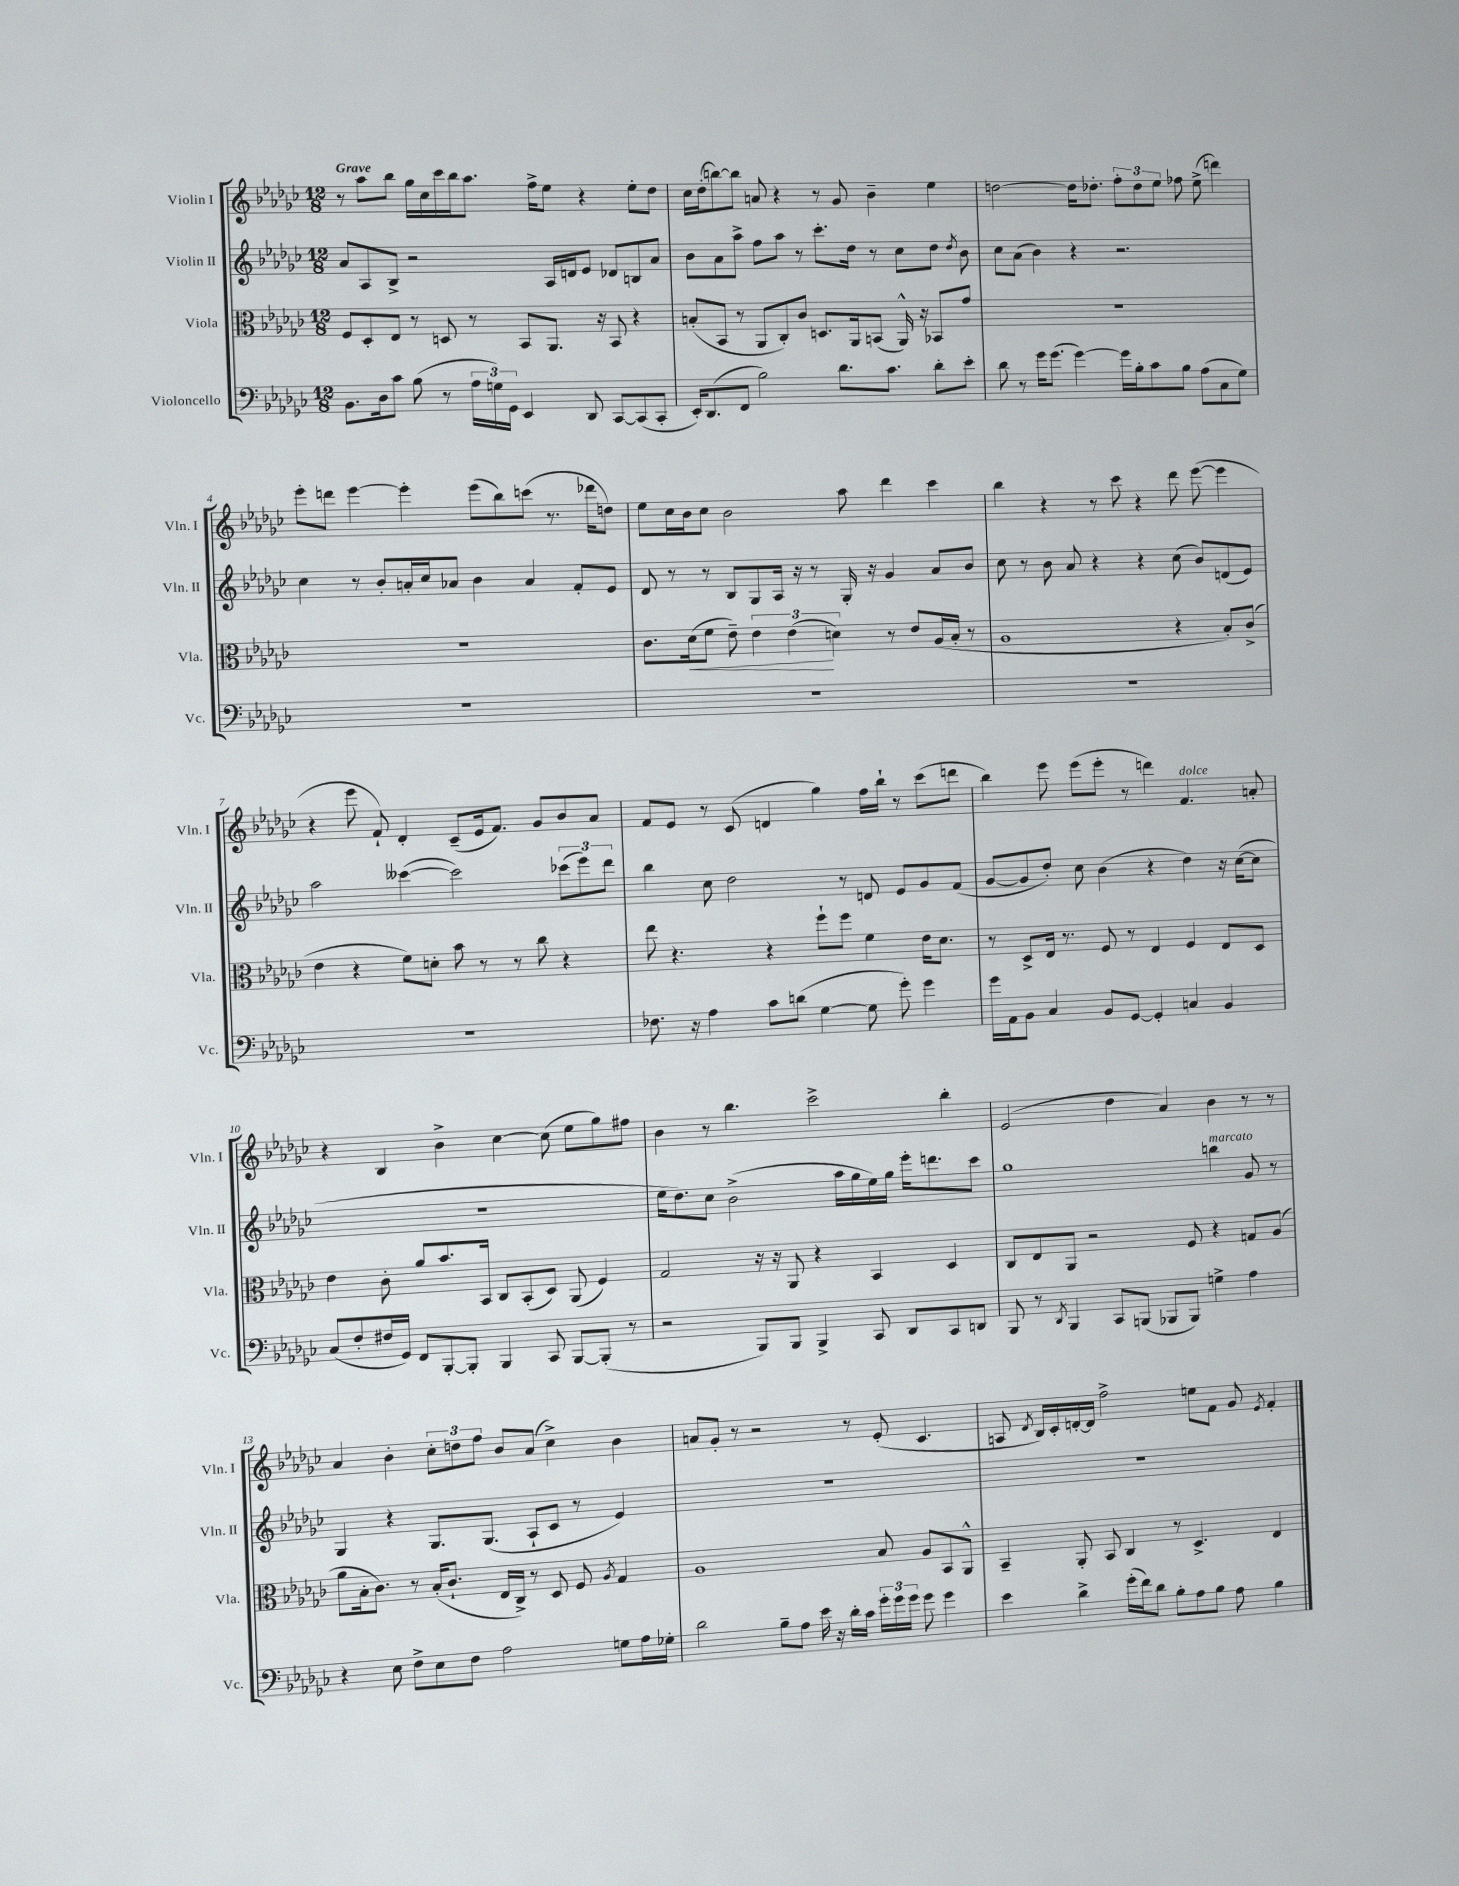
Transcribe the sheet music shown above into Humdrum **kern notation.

**kern	**kern	**dynam	**kern	**kern
*part4	*part3	*part3	*part2	*part1
*staff4	*staff3	*staff3	*staff2	*staff1
*I"Violoncello	*I"Viola	*	*I"Violin II	*I"Violin I
*I'Vc.	*I'Vla.	*	*I'Vln. II	*I'Vln. I
*clefF4	*clefC3	*	*clefG2	*clefG2
*k[b-e-a-d-g-c-]	*k[b-e-a-d-g-c-]	*	*k[b-e-a-d-g-c-]	*k[b-e-a-d-g-c-]
*M12/8	*M12/8	*	*M12/8	*M12/8
=1	=1	=1	=1	=1
!	!	!	!	!LO:TX:a:B:t=Grave
8.BB-\L	8F/L	.	8a-/L	8r
.	8D-'/	.	8A-/	8aa-\L
16D-\k	.	.	.	.
8c-\J	8E-/J	.	8B-^/J	8bb-\J
(8B-\	8r	.	2r	16gg-\LL
.	.	.	.	16cc-\
8r	8Dn/	.	.	16ccc-\
.	.	.	.	16bb-\J
24A-\LL	8r	.	.	8.aa-\J
24Gn\)	.	.	.	.
24GG-\JJ	.	.	.	.
4EE-/	8BB-/L	.	.	.
.	.	.	.	16ff^\KL
.	8.AA-/J	.	16A-/LL	8ee-\J
.	.	.	16dn/J	.
8DD-/	.	.	8e-/J	4r
.	16r	.	.	.
[8CC-/L	8BB-/	.	8d-X/L	.
(8CC-/]	4r	.	8Bn/	8ee-'\L
8CC-'/J	.	.	8a-/J	8dd-\J
=2	=2	=2	=2	=2
16EE-'/KL)	(8Bn'/L	.	8b-\L	16cc-\LL
(8.DD-/	.	.	.	(16dd-'\J
.	8BB-/J	.	8a-\	[8bbn\)
8FF/J	8r	.	8aa-^\J	8bb\J]
2B-\)	8AA-/L	.	8ff\L	8an/
.	8C-'/)	.	8aa-\J	4r
.	8c-/J	.	8r	.
.	8.Dn/L	.	8.ccc-'\L	8r
8.d-\L	.	.	.	8g-/
.	16AA-/k	.	16dd-\Jk	.
.	(8BBn/J	.	8r	4b-~\
8.c-\J	.	.	.	.
.	16AA-^^/)	.	8cc-\L	.
.	16r	.	.	.
8d-'\L	8BB-X/L	.	8dd-\J	4ee-\
.	.	.	8qdd-/	.
8e-'\J	8g-/J	.	8b-\	.
=3	=3	=3	=3	=3
8d-\	1.r	.	8cc-\L	[2ddn\
8r	.	.	(8a-\J	.
16g-\KL	.	.	4b-\)	.
(8.g-\J	.	.	.	.
[4g-\)	.	.	4r	16dd\KL]
.	.	.	.	8.dd-X'\J
16g-\LL]	.	.	2.r	12ff'\L
16B-'\J	.	.	.	.
.	.	.	.	12dd-\
8c-\	.	.	.	.
.	.	.	.	12ee-\J
8B-\J	.	.	.	8ff-X\
(8A-\L	.	.	.	(8ee-^\
8C-\	.	.	.	4dddn\)
8G-\J)	.	.	.	.
!!LO:LB:g=z
=4	=4	=4	=4	=4
1.r	1.r	.	4cc-\	8eee-'\L
.	.	.	.	8dddn\J
.	.	.	8r	[4eee-\
.	.	.	8b-'/L	.
.	.	.	16an'/L	4eee-'\]
.	.	.	16cc-/J	.
.	.	.	8a-X/J	.
.	.	.	4b-\	(8eee-\L
.	.	.	.	8bb-\)
.	.	.	4a-/	(8cccn\J
.	.	.	.	8.r
.	.	.	8f'/L	.
.	.	.	.	16ddd-X\KL
.	.	.	8e-/J	8ddn\J)
=5	=5	=5	=5	=5
1.r	8.c-\L	.	8d-/	8ee-\L
.	.	.	8r	16cc-\L
!	!	!LO:HP:b	!	!
.	(16d-\k	<	.	16b-\J
.	8f\J	.	8r	8cc-\J
.	8e-~\)	.	8B-/L	2b-\
.	6e-\	.	8G-/	.
.	.	.	16A-/Jk	.
.	(6e-\	.	.	.
.	.	.	16r	.
.	.	.	8r	.
.	6dn\)	[	.	.
.	.	.	16G-'/	8aa-\
.	.	.	16r	.
.	8r	.	4g-/	4ddd-\
.	8e-/L	.	.	.
.	(16A-/L	.	8a-/L	4ccc-\
.	16B-'/JJ	.	.	.
.	8r	.	8b-/J	.
=6	=6	=6	=6	=6
1.r	1A-	.	8cc-\	4bb-\
.	.	.	8r	.
.	.	.	8b-\	4r
.	.	.	8a-/	.
.	.	.	4r	8r
.	.	.	.	8ccc-\
.	.	.	4r	4r
.	4r	.	(8cc-\	8ddd-\
.	.	.	8b-/L)	([8eee-\
.	8B-'/L)	.	(8dn/	4eee-\]
.	(8c-^/J	.	8e-/J)	.
!!LO:LB:g=z
=7	=7	=7	=7	=7
1.r	4e-\	.	2aa-\	4r
.	4r	.	.	8eee-\
.	.	.	.	8f`/)
.	8f\L)	.	([4ccc--X\	4d-'/
.	8dn'\J	.	.	.
.	8b-\	.	2ccc--\])	(8c-~/L
.	8r	.	.	16e-/k
.	.	.	.	8.f/J)
.	8r	.	.	.
.	8cc-\	.	.	8g-/L
.	4r	.	(12ccc-X\L	8b-/
.	.	.	12eee-\)	.
.	.	.	.	8a-/J
.	.	.	12ddd-\J	.
=8	=8	=8	=8	=8
8.F-X\	8ee-\	.	4bb-\	8f/L
.	4.r	.	.	8e-/J
16r	.	.	.	.
4A-\	.	.	8cc-\	8r
.	.	.	2dd-\	(8c-/
8c-\L	4r	.	.	4dn/
(8dn\J	.	.	.	.
[4G-\	8ff`\L	.	.	4gg-\)
.	8ff\J	.	8r	.
8G-\]	4f\	.	8dn/	16ff\LL
.	.	.	.	16bb-`\JJ
8g-'\)	.	.	8e-/L	8r
4g-\	16e-\KL	.	8g-/	(8ccc-\L
.	8.d-\J	.	.	.
.	.	.	(8f/J	8dddn\J
=9	=9	=9	=9	=9
16g-\LL	8r	.	[8g-/L	4bb-\)
16AA-\J	.	.	.	.
8BB-\J	8D-^/L	.	8g-/]	.
4C-/	16E-/Jk	.	8dd-'/J)	8eee-\
.	8.r	.	.	.
.	.	.	8cc-\	(8eee-\L
8BB-/L	8F/	.	(4b-\	8eee-'\J
[8GG-/J	8r	.	.	8r
4GG-'/]	4E-/	.	4r	4dddn\)
!	!	!	!	!LO:TX:a:i:t=dolce
4Cn/	4F/	.	4dd-\)	4.f/
4BB-/	8E-/L	.	16r	.
.	.	.	([16cc-\KL	.
.	8D-/J	.	8cc-\J]	8an'/
!!LO:LB:g=z
=10	=10	=10	=10	=10
(8C-/L	4e-\	.	1.r	4r
8F'/	.	.	.	.
16F#X/L	8c-'\	.	.	4B-/
16GG-/JJ)	.	.	.	.
8FF/L	8a-/L	.	.	.
[8BBB-'/	8.b-/	.	.	4b-^\
8BBB-'/J]	.	.	.	.
.	16BB-/Jk	.	.	.
4BBB-/	8C-/L	.	.	[4cc-\
.	(8BB-'/	.	.	.
8CC-/	8D-/J)	.	.	(8cc-\]
[8BBB-/L	(8AA-/	.	.	8ee-\L
(8BBB-'/J]	4F/)	.	.	8gg-\)
8r	.	.	.	8ff#X\J
=11	=11	=11	=11	=11
2r	2G-/	.	16ee-\KL	4b-\
.	.	.	8.dd-\)	.
.	.	.	8cc-\J	8r
.	.	.	(2b-^\	4.bb-\
8BBB-/L)	16r	.	.	.
.	16r	.	.	.
8BBB-/J	8AA-/	.	.	.
4BBB-^/	4r	.	.	2ccc-^\
.	.	.	16aa-\LL	.
.	.	.	16gg-\	.
8CC-/	4BB-/	.	16ee-\)	.
.	.	.	16gg-\JJ	.
8DD-/L	.	.	16eee-'\KL	.
.	.	.	8.dddn\	.
8CC-/	4D-/	.	.	4bb-'\
8DDn/J	.	.	8ccc-\J	.
=12	=12	=12	=12	=12
8BBB-/	8C-/L	.	1gg-	(2e-/
8r	8E-/	.	.	.
8qDD-/	.	.	.	.
4BBB-/	8AA-/J	.	.	.
.	2r	.	.	.
8CC-/L	.	.	.	4dd-\
(8BBBn/J	.	.	.	.
8BBB-X/L	.	.	.	4a-/)
8BBB-/J)	8F/	.	.	.
!	!	!	!LO:TX:a:i:t=marcato	!
4Gn^\	4r	.	4bbn\	4b-\
4A-\	8Gn/L	.	8g-/	8r
.	(8A-/J	.	8r	8r
!!LO:LB:g=z
=13	=13	=13	=13	=13
4r	8a-\L	.	4G-/	4a-/
.	16B-'\k	.	.	.
.	8.c-\J)	.	.	.
8E-\	.	.	4r	4b-'\
8F^\L	8r	.	.	.
8E-\	(16B-'/KL	.	8.G-/L	12cc-'\L
.	8.c-`/J	.	.	.
.	.	.	.	12ddn\
8F\J	.	.	.	.
.	.	.	.	12ff\J
.	.	.	(8.G-/J	.
2A-\	16E-/LL	.	.	8b-/L
.	16C-^/JJ)	.	.	.
.	8r	.	8A-`/L	(8a-/J
.	8D-/	.	8c-/J	4cc-^\)
.	8F/	.	8r	.
.	8qA-/	.	.	.
8Gn\L	4G-/	.	4e-/)	4b-\
16A-\L	.	.	.	.
16G-X'\JJ	.	.	.	.
=14	=14	=14	=14	=14
2d-\	1A-	.	1.r	8an/L
.	.	.	.	8g-'/J
.	.	.	.	8r
.	.	.	.	2r
8B-~\L	.	.	.	.
8A-\J	.	.	.	.
16e-\	.	.	.	.
16r	.	.	.	.
16d-'\LL	.	.	.	8r
16c-\JJ	.	.	.	.
24g-'\LL	8B-/	.	.	(8e-'/
24g-\	.	.	.	.
24g-\JJ	.	.	.	.
8g-\	8A-/L	.	.	4.c-/
4g-\	8BB-/	.	.	.
.	8AA-^^/J	.	.	.
=15	=15	=15	=15	=15
4e-\	4BB-~/	.	1.r	8An/
.	.	.	.	8qd-/
.	.	.	.	16B-/LL)
.	.	.	.	16c-'/
4d-^\	8AA-'/	.	.	[16dn'/
.	.	.	.	16d/JJ]
.	8BB-/	.	.	2ff^\
(16g-'\LL	4C-/	.	.	.
16f\J)	.	.	.	.
8d-\J	.	.	.	.
8B-'\L	8r	.	.	.
8A-\	4.D-^/	.	.	8een\L
8B-\J	.	.	.	8f\J
8A-\	.	.	.	8g-/
.	.	.	.	8qe-/
4B-\	4E-/	.	.	4f'/
==	==	==	==	==
*-	*-	*-	*-	*-
